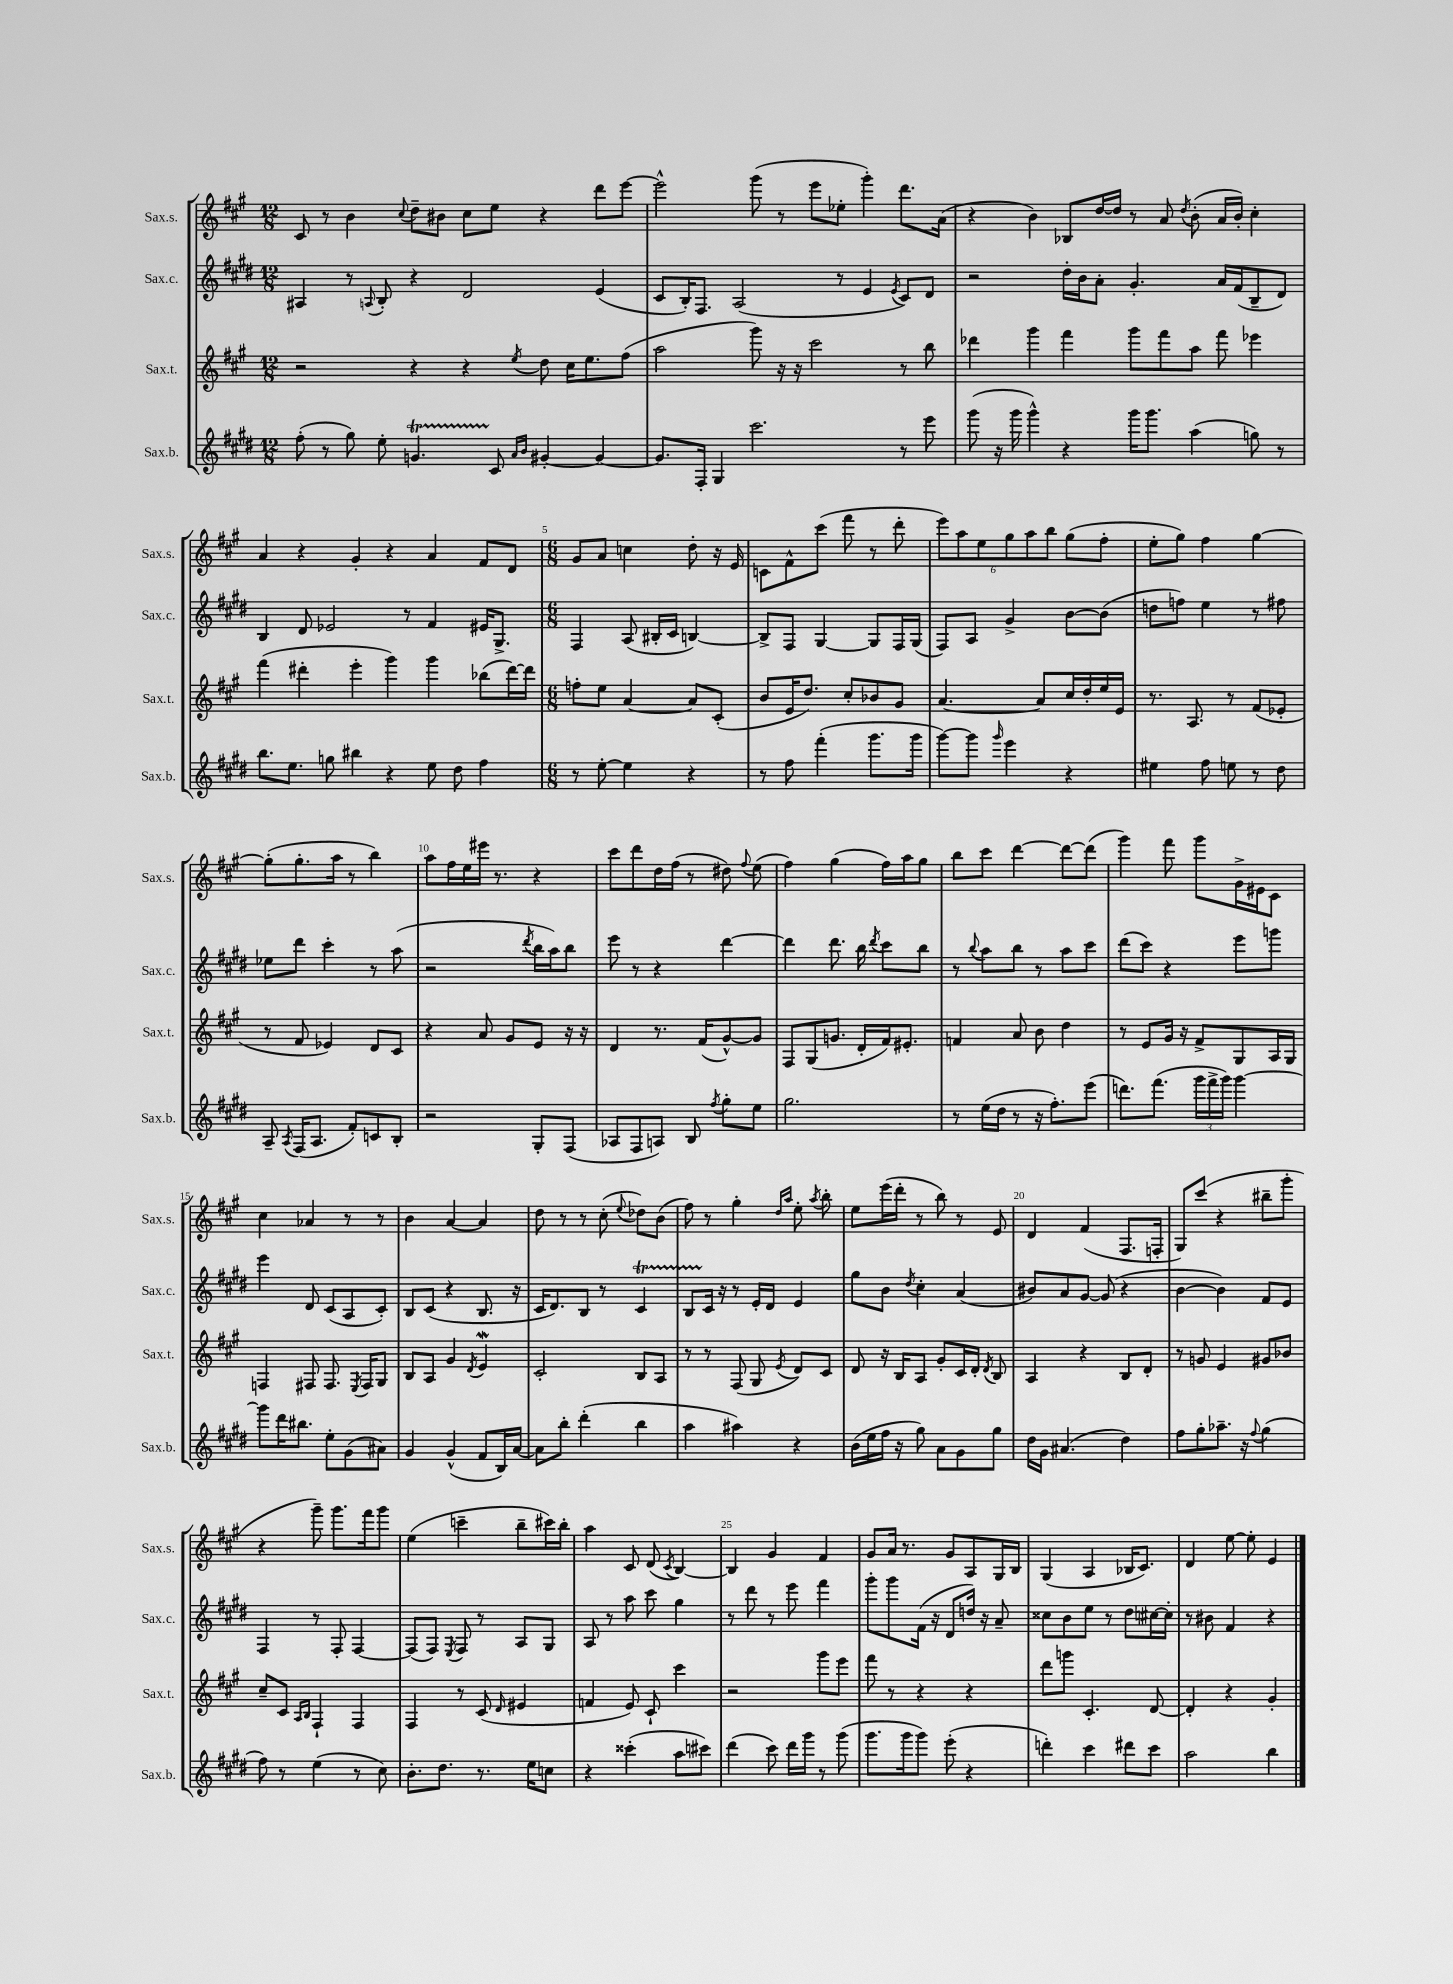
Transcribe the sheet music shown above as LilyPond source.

<<
\new StaffGroup <<
\new Staff = "s0" \with { instrumentName = "Sax.s." shortInstrumentName = "Sax.s." } {
    \clef treble \key a \major \numericTimeSignature \time 12/8
    \autoBeamOff cis'8 r8 b'4 \appoggiatura { cis''8 } d''8[-- bis'8] cis''8[ e''8] r4 d'''8[ e'''8]~ |
    e'''2-^ gis'''8( r8 e'''8[ ees''8]-. gis'''4-.) d'''8.[ a'16]( |
    r4 b'4) bes8[ d''16~ d''16] r8 a'8 \acciaccatura { d''8 } b'8-.( a'16[ b'16]-.) cis''4-. |
    a'4 r4 gis'4-. r4 a'4 fis'8[ d'8] |
    \numericTimeSignature \time 6/8 gis'8[ a'8] c''4 d''8-. r16 e'16 |
    c'8[ fis'8-^ cis'''8]( fis'''8 r8 d'''8-. |
    \tuplet 6/4 { e'''8[) a''8 e''8 gis''8 a''8 b''8] } gis''8[( fis''8]-. |
    e''8[-. gis''8]) fis''4 gis''4~ |
    gis''8[-.( gis''8.-. a''16] r8 b''4) |
    a''8[ fis''16 e''16 eis'''16] r8. r4 |
    cis'''8[ d'''8 d''16 fis''16]( r8 dis''8) \appoggiatura { fis''8 } e''8( |
    fis''4) gis''4( fis''16[) a''16 gis''8] |
    b''8[ cis'''8] d'''4~ d'''8[~ d'''8]( |
    gis'''4) fis'''8 gis'''8[ gis'16-> eis'16 cis'8] |
    cis''4 aes'4 r8 r8 |
    b'4 a'4~ a'4 |
    d''8 r8 r8 cis''8-.( \appoggiatura { e''8 } des''8[) b'8]( |
    fis''8) r8 gis''4-. \grace { d''16[ a''16] } e''8-. \acciaccatura { a''8 } b''8-. |
    e''8[ e'''16( d'''16]-. r8 b''8) r8 e'8 |
    d'4 fis'4( fis8.[ f16]-. |
    gis8[) cis'''8]( r4 bis''8[-- gis'''8]-. |
    r4 gis'''8--) gis'''8.[ fis'''16 gis'''8] |
    e''4( c'''4-- b''8[-- cis'''16) b''16]-. |
    a''4 cis'8 d'8( \acciaccatura { cis'8 } b4~) |
    b4 gis'4 fis'4 |
    gis'8[ a'16] r8. gis'8[ a8 gis16 b16] |
    gis4( a4 bes16[ cis'8.]) |
    d'4 e''8~ e''8-. e'4 \bar "|." |
}
\new Staff = "s1" \with { instrumentName = "Sax.c." shortInstrumentName = "Sax.c." } {
    \clef treble \key e \major \numericTimeSignature \time 12/8
    \autoBeamOff ais4 r8 \appoggiatura { a8 } b8-. r4 dis'2 e'4( |
    cis'8[ b16-.) fis8.] a2( r8 e'4 \acciaccatura { e'8 } cis'8[) dis'8] |
    r2 dis''16[-. b'16 a'8]-. gis'4.-. a'16[ fis'16( b8-- dis'8]) |
    b4 dis'8 ees'2 r8 fis'4 eis'16[ gis8.]-> |
    \numericTimeSignature \time 6/8 fis4 a8( bis16[-. cis'16] b4~) |
    b8[-> fis8] gis4~ gis8[ fis16 gis16]( |
    fis8[) a8] gis'4-> b'8[~ b'8]( |
    d''8[ f''8]) e''4 r8 fis''8 |
    ees''8[ dis'''8] cis'''4-. r8 a''8( |
    r2 \acciaccatura { dis'''8 } b''16[ a''16) b''8] |
    e'''8 r8 r4 dis'''4~ |
    dis'''4 dis'''8. b''16 \acciaccatura { dis'''8 } cis'''8[ b''8] |
    r8 \appoggiatura { b''8 } a''8[ b''8] r8 a''8[ cis'''8] |
    dis'''8[( cis'''8]) r4 e'''8[ g'''8] |
    e'''4 dis'8 cis'8[( a8 cis'8]-.) |
    b8[ cis'8]( r4 b8. r16 |
    cis'16[ dis'8.) b8] r8 cis'4\startTrillSpan |
    b8[ cis'16]\stopTrillSpan r16 r8 e'16[-. dis'16] e'4 |
    gis''8[ b'8] \acciaccatura { dis''8 } cis''4-. a'4( |
    bis'8[) a'8 gis'8]~ gis'8( r4 |
    b'4~ b'4) fis'8[ e'8] |
    fis4 r8 fis8-. fis4~ |
    fis8[( fis8]) \acciaccatura { e8 } fis8 r8 a8[ gis8] |
    a8 r8 a''8 cis'''8 gis''4 |
    r8 dis'''8 r8 e'''8 fis'''4 |
    gis'''8[-. gis'''8 fis'16]( r16 dis'8[ d''16]) r16 a'8-- |
    cisis''8[ b'8 e''8] r8 dis''8[ cis''16~ cis''16]-. |
    r8 bis'8 fis'4 r4 \bar "|." |
}
\new Staff = "s2" \with { instrumentName = "Sax.t." shortInstrumentName = "Sax.t." } {
    \clef treble \key a \major \numericTimeSignature \time 12/8
    \autoBeamOff r2 r4 r4 \acciaccatura { e''8 } d''8 cis''16[ e''8. fis''8]( |
    a''2 gis'''8) r16 r16 cis'''2 r8 b''8 |
    des'''4 gis'''4 fis'''4 gis'''8[ fis'''8 a''8] fis'''8 ees'''4 |
    fis'''4( dis'''4-. e'''4-. gis'''4) gis'''4 bes''8[( dis'''16~) dis'''16] |
    \numericTimeSignature \time 6/8 f''8[-. e''8] a'4~ a'8[ cis'8]-.( |
    b'8[ e'16 d''8.]) cis''8[-. bes'8 gis'8] |
    a'4.~ a'8[ cis''16 d''16-. e''16 e'16] |
    r8. a8. r8 fis'8[( ees'8]-. |
    r8 fis'8 ees'4) d'8[ cis'8] |
    r4 a'8 gis'8[ e'8] r16 r16 |
    d'4 r8. fis'16[( gis'8~-^) gis'8] |
    fis8[ gis8( g'8.] d'16[-. fis'16) eis'8.]-. |
    f'4 a'8 b'8 d''4 |
    r8 e'8[ gis'16] r16 fis'8[-> gis8 a16 gis16] |
    f4 fis8 fis8. \acciaccatura { e8 } fis16[ gis8] |
    b8[ a8] gis'4 \acciaccatura { d'8 } e'4\mordent |
    cis'2-. b8[ a8] |
    r8 r8 fis8( gis8 \acciaccatura { e'8 } d'8[) cis'8] |
    d'8 r16 b16[ a8] gis'8[-. cis'16 d'16]-. \acciaccatura { d'8 } b8 |
    a4 r4 b8[ d'8]-. |
    r8 g'8 e'4 gis'8[ bes'8] |
    cis''8[-- cis'8] \grace { a16[ b16] } fis4-! fis4 |
    fis4 r8 cis'8( \grace { d'16 } eis'4 |
    f'4 e'8) cis'8-! cis'''4 |
    r2 gis'''8[ e'''8] |
    fis'''8 r8 r4 r4 |
    d'''8[ g'''8] cis'4.-. d'8~ |
    d'4-. r4 gis'4-. \bar "|." |
}
\new Staff = "s3" \with { instrumentName = "Sax.b." shortInstrumentName = "Sax.b." } {
    \clef treble \key e \major \numericTimeSignature \time 12/8
    \autoBeamOff fis''8-.( r8 gis''8) e''8-. g'4.\startTrillSpan cis'8\stopTrillSpan \grace { a'16[ b'16] } gis'4~-. gis'4~ |
    gis'8.[ fis16]-. gis4 cis'''2. r8 e'''8 |
    gis'''8( r16 gis'''16 gis'''4-^) r4 gis'''16[ gis'''8.] a''4( g''8) r8 |
    b''8.[ e''8.] g''8 bis''4 r4 e''8 dis''8 fis''4 |
    \numericTimeSignature \time 6/8 r8 e''8~-. e''4 r4 |
    r8 fis''8 fis'''4-.( gis'''8.[ gis'''16] |
    gis'''8[~) gis'''8] \grace { gis'''16 } e'''4 r4 |
    eis''4 fis''8 e''8 r8 dis''8 |
    a8-- \acciaccatura { a8 } fis16[( a8.] fis'8[-.) c'8 b8]-. |
    r2 gis8[-. fis8]( |
    aes8[ fis8 a8]) b8 \acciaccatura { fis''8 } gis''8[-. e''8] |
    gis''2. |
    r8 e''16[( dis''16] r8 r16 fis''8.[-.) e'''8]( |
    d'''8.[) fis'''8.]( \tuplet 3/2 { gis'''16[ fis'''16-> gis'''16]) } gis'''4~ |
    gis'''8[ dis'''16 bis''8.] e''8[-. gis'8( ais'8]) |
    gis'4 gis'4-^( fis'8[ b16) a'16]~ |
    a'8[ b''8]-. dis'''4-.( b''4 |
    a''4 ais''4) r4 |
    b'16[( e''16 fis''16] r16 gis''8) a'8[ gis'8 gis''8] |
    dis''16[ gis'16] ais'4.( dis''4) |
    fis''8[ gis''8-. aes''8.]-- r16 \appoggiatura { fis''8 } gis''4( |
    fis''8) r8 e''4( r8 cis''8) |
    b'8.[-. dis''8.] r8. e''16[ c''8] |
    r4 cisis'''4-.( a''8[ cis'''8]) |
    dis'''4( cis'''8) dis'''16[ gis'''16] r8 gis'''8( |
    gis'''8.[ gis'''16 gis'''8]) e'''8-.( r4 |
    d'''4-.) cis'''4 dis'''8[ cis'''8] |
    a''2 b''4 \bar "|." |
}
>>
>>
\layout { \context { \Score \override BarNumber.break-visibility = ##(#f #t #t) barNumberVisibility = #(every-nth-bar-number-visible 5) } }
